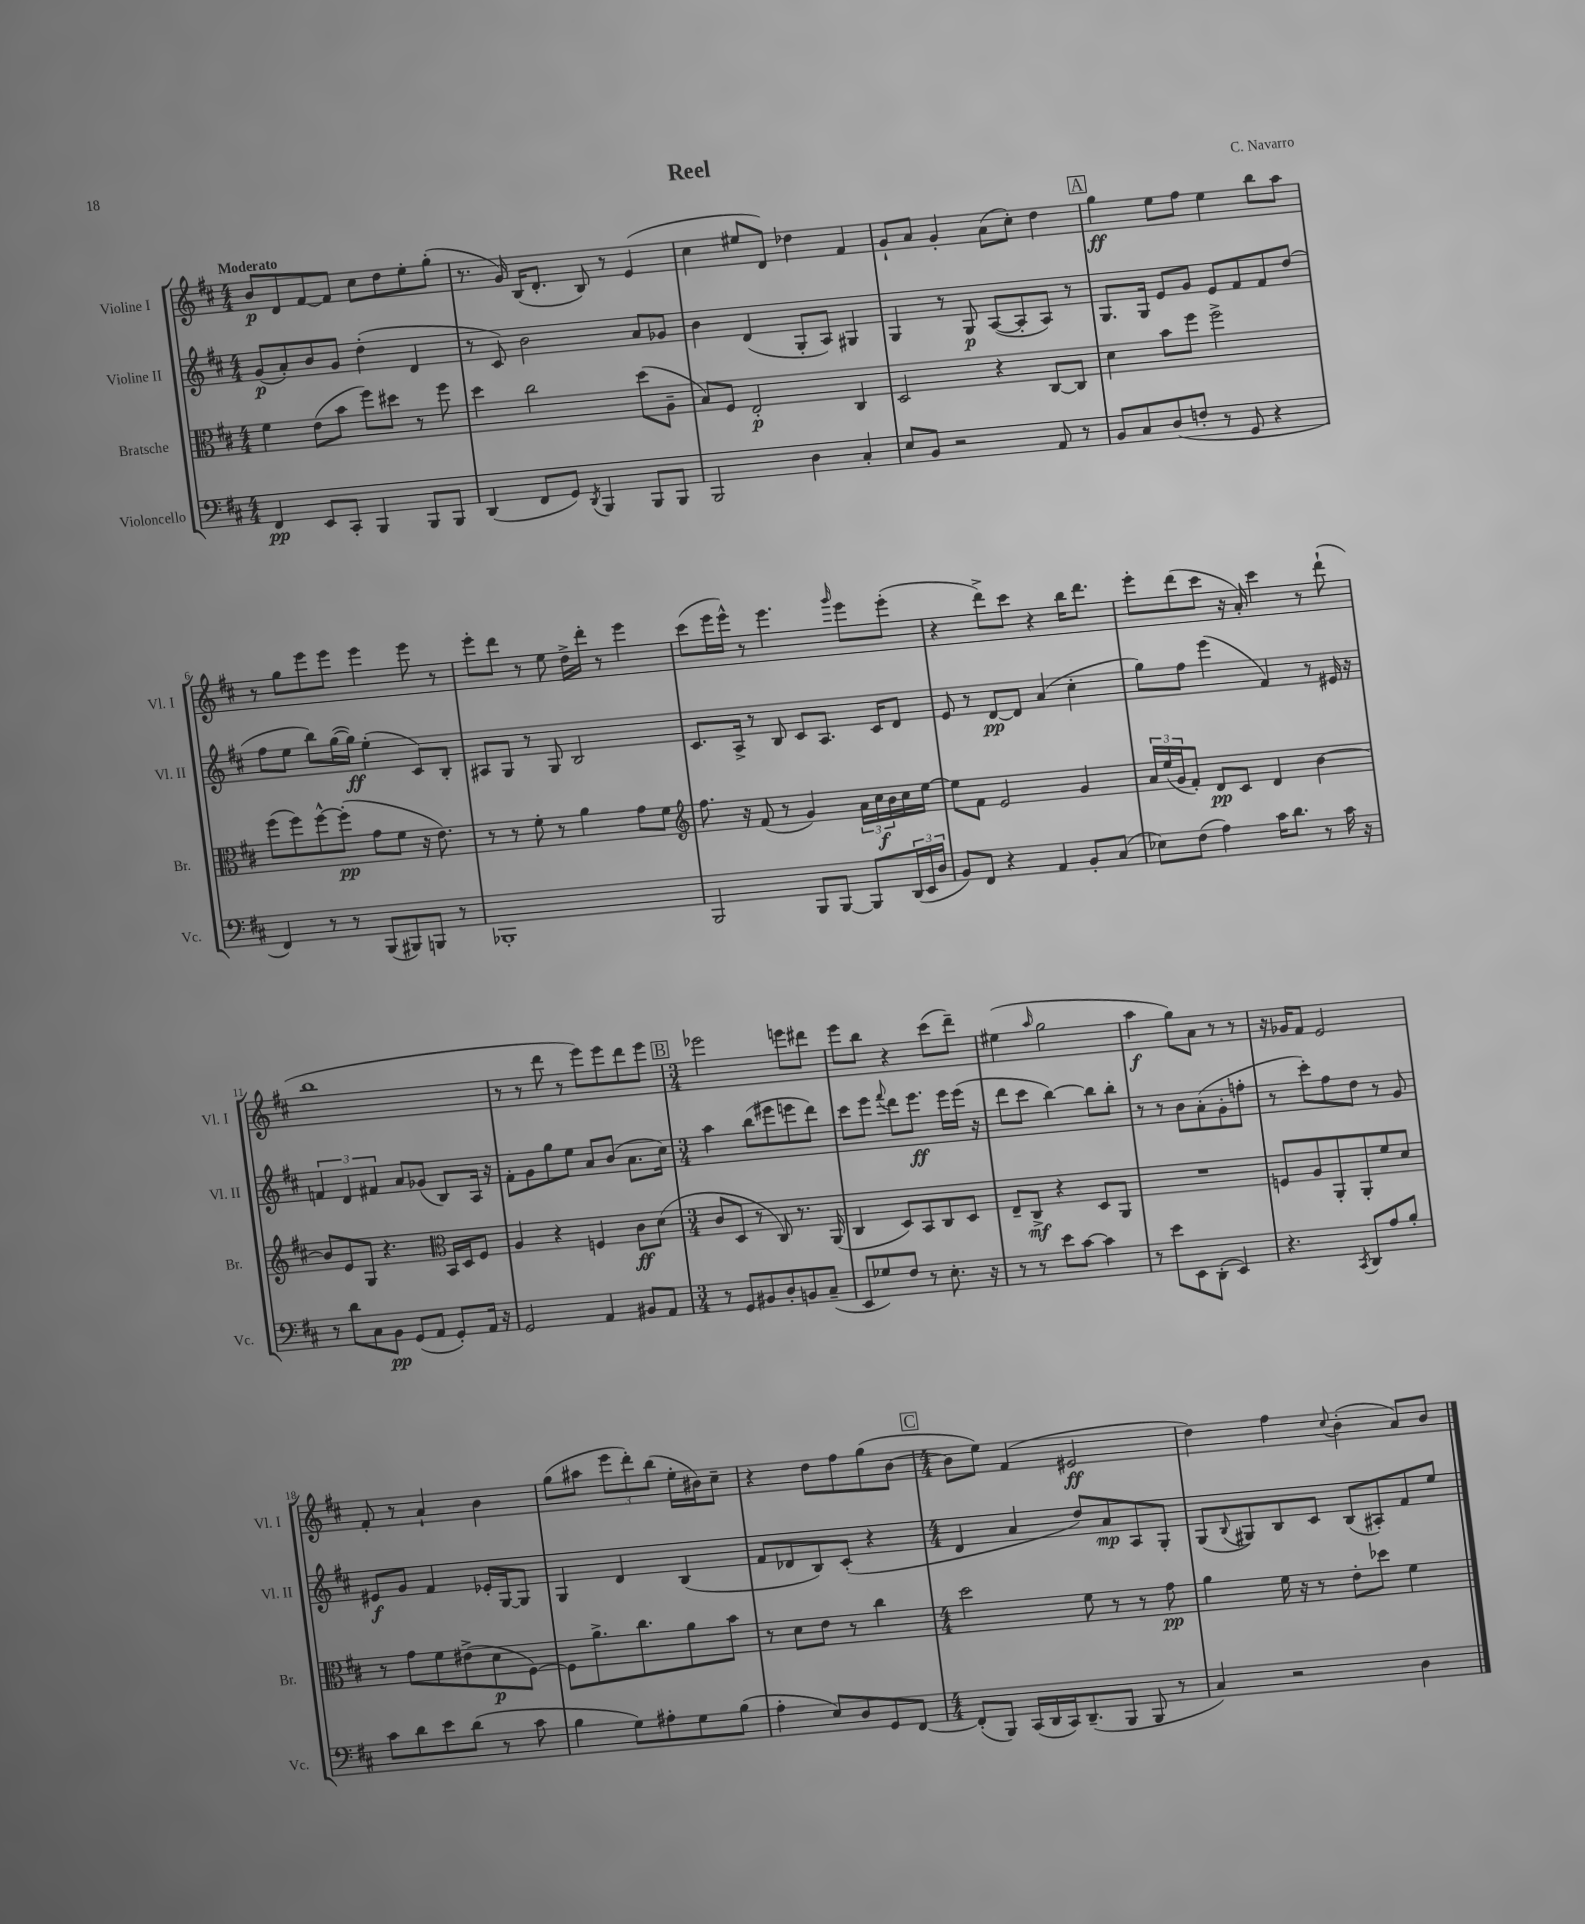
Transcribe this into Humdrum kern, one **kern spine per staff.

**kern	**kern	**kern	**kern
*staff4	*staff3	*staff2	*staff1
*clefF4	*clefC3	*clefG2	*clefG2
*k[f#c#]	*k[f#c#]	*k[f#c#]	*k[f#c#]
*M4/4	*M4/4	*M4/4	*M4/4
4FF#	4f#	(8g	8b
.	.	8a')	8d
8EE	(8e	8b	[8f#
8CC#'	8b	8g	8f#]
4BBB	8ff#)	(4dd'	8cc#
.	8dd#	.	8dd
8BBB	8r	4d	8ee'
8BBB	8ff#	.	(8gg'
=	=	=	=
(4DD	4dd	8r	8.r
.	.	8c#)	.
.	.	.	16g)
8FF#	2cc#	2b	(16B
.	.	.	8.d'
8GG)	.	.	.
8qDD	.	.	.
4BBB	.	.	8B)
.	.	.	8r
8BBB	(8dd	8a	(4e
8BBB	8A~	8g-	.
=	=	=	=
2BBB	8B)	4b	4cc#
.	8F#	.	.
.	2E'	(4d	8ee#
.	.	.	8d)
4D	.	8G'	4dd-
.	.	8A)	.
4C#'	4C#	4G#	4f#
=	=	=	=
8E	2D	4G	8g`
8BB	.	.	8a
2r	.	8r	4g'
.	.	8G	.
.	4r	([8A	(8a
.	.	8A']	8cc#')
8AA	[8C#	8A)	4dd
8r	8C#]	8r	.
=	=	=	=
8BB	4d	8.G	4gg
8C#	.	.	.
.	.	16G	.
(8D	8b	8e	8ee
8F'	8ff#	8g	8ff#
8r	2ff#^	8e	4ee
8GG	.	8f#	.
4r	.	8f#	8bb
.	.	(8dd	8aa
=	=	=	=
4FF#)	(8ff#	8ff#	8r
.	8ff#)	8ee	8gg
8r	[8ff#^^	8bb)	8eee
8r	(8ff#']	([16gg	8eee
.	.	16gg])	.
(8BBB	8g	(4ee'	4eee
8BBB#)	8f#	.	.
8BBB	16r	8c#)	8eee
.	8.e)	.	.
8r	.	8B'	8r
=	=	=	=
1BBB-'	8r	8A#	8eee'
.	8r	8G	8ddd
.	8f#'	8r	8r
.	8r	8G	8ee
.	4a	2B	16dd^
.	.	.	16ddd'
.	.	.	8r
.	8g	.	4eee
.	8f#	.	.
=	=	=	=
*	*clefG2	*	*
2BBB	8.ff#	8.c#	(8ccc#
.	.	.	16eee
.	16r	16A^	16eee^^)
.	(8f#	8r	8r
.	8r	8B	4.eee
8BBB	4g)	8c#	.
[8BBB	.	8.A	.
.	.	.	16qqggg
8BBB]	24a	.	8eee
.	24cc#	.	.
.	.	16c#	.
.	24b	.	.
(24DD	16cc#	8d	(8eee'
24EE	.	.	.
.	[16ee	.	.
24D	.	.	.
=	=	=	=
8BB)	8ee]	8e	4r
8FF#	8f#	8r	.
4r	2e	[8d	8ddd^)
.	.	8d]	8ccc#
4AA	.	(4a	4r
8BB'	4g	4cc#'	16bb
.	.	.	8.ddd
(8C#	.	.	.
=	=	=	=
8E-)	24a	8gg)	8eee'
.	(24ee	.	.
.	24g	.	.
(8F#	8f#')	8ff#	(8ddd
4A)	8d	(4eee	8ccc#
.	8c#	.	16r
.	.	.	16a')
16c#	4d	4f#)	4ccc#
8.d	.	.	.
8r	[4b	8r	8r
16c#	.	16e#	(8ddd`
16r	.	16r	.
=	=	=	=
8r	8b]	6f	1bb
8d	8e	.	.
.	.	6d	.
8C#	8G	.	.
.	.	6f#	.
8BB	4.r	.	.
(8GG	.	8a	.
8AA	.	(8g-	.
*	*clefC3	*	*
8GG')	16BB	8B)	.
.	16D	.	.
16AA	8F#	16A	.
16r	.	16r	.
=	=	=	=
2GG	4A	8f#'	8r
.	.	8g	8r
.	4r	8gg	8ddd
.	.	8ee	8r
4AA	4F	8a	8eee)
.	.	(8b	8eee
8BB#	8c#	8.a	8ddd
8AA	(8d	.	8eee
.	.	16cc#)	.
=	=	=	=
*M3/4	*M3/4	*M3/4	*M3/4
8r	8c#	4aa	2eee-
8GG	8D	.	.
8BB#	8r	(8bb	.
8D'	8C#)	8eee#	.
8BB	8.r	8eee	8eee
(8C#~	.	8ddd)	8ddd#
.	(16AA	.	.
=	=	=	=
8EE	4C#	8ccc#	8eee
8G-)	.	8eee	8bb
.	.	8qqfff#	.
8F#	8D)	8ddd	4r
8r	8BB	8.eee	.
8.E'	8C#	.	(8ccc#
.	.	16eee	.
.	8D	(16eee	8ddd~)
16r	.	16r	.
=	=	=	=
8r	8E~	8ddd	(4ee#
8r	8C#^	8ccc#	.
.	.	.	16qqaa
8e	4r	[4bb)	2gg
[8c#	.	.	.
4c#]	8D	8bb]	.
.	8AA	8bb'	.
=	=	=	=
8r	2.r	8r	4aa
8e	.	8r	.
8EE	.	8b	8gg)
(8DD'	.	(8a'	8a
4EE)	.	8g'	8r
.	.	8ff'	8r
=	=	=	=
4.r	8F	8r	16r
.	.	.	16g-
.	8A	8ccc#')	8f#
.	8AA'	8ff#	2e
8qCC#	.	.	.
8DD	8AA'	8dd	.
8A	8f#	8r	.
8B'	8d	8g	.
=	=	=	=
8c#	8r	8e#	8f#'
8d	8g	8g	8r
8e	8f#	4f#	4a`
(8d	(8e#^	.	.
8r	8d	16e-'	4b
.	.	[16G	.
8c#	[8F#)	8G]	.
=	=	=	=
4B	8F#]	4G	(8gg
.	8.a^	.	8aa#
8G)	.	4d	12eee
.	8.cc#	.	.
.	.	.	12ddd')
8A#'	.	.	.
.	.	.	(12bb
8G	8a	(4B	16ee'
.	.	.	16b#)
(8B	8b	.	8cc#~
=	=	=	=
4A'	8r	8f#	4r
.	8d	8d-	.
8E)	8e	8B)	8dd
8D	8r	(8c#'	8ff#
8GG	4cc#	4r	(8gg
[8FF#	.	.	[8b
=	=	=	=
*M4/4	*M4/4	*M4/4	*M4/4
(8FF#']	2dd	4d	8b]
8BBB)	.	.	8ee)
(16CC#	.	4a	(4f#
16DD	.	.	.
16CC#)	.	.	.
(8.DD~	.	.	.
.	8f#	8dd)	2e#
8BBB	8r	8a	.
8BBB	8r	8A	.
8r	8g	8G'	.
=	=	=	=
4C#)	4a	(8G	4dd)
.	.	8qqB	.
.	.	8G#)	.
2r	16f#	8B	4ff#
.	16r	.	.
.	8r	8c#	.
.	.	.	8qqcc#
.	8e'	(8B	(4b'
.	8dd-	8A#')	.
4D	4f#	8f#	8a)
.	.	8ee	8b
==	==	==	==
*-	*-	*-	*-
